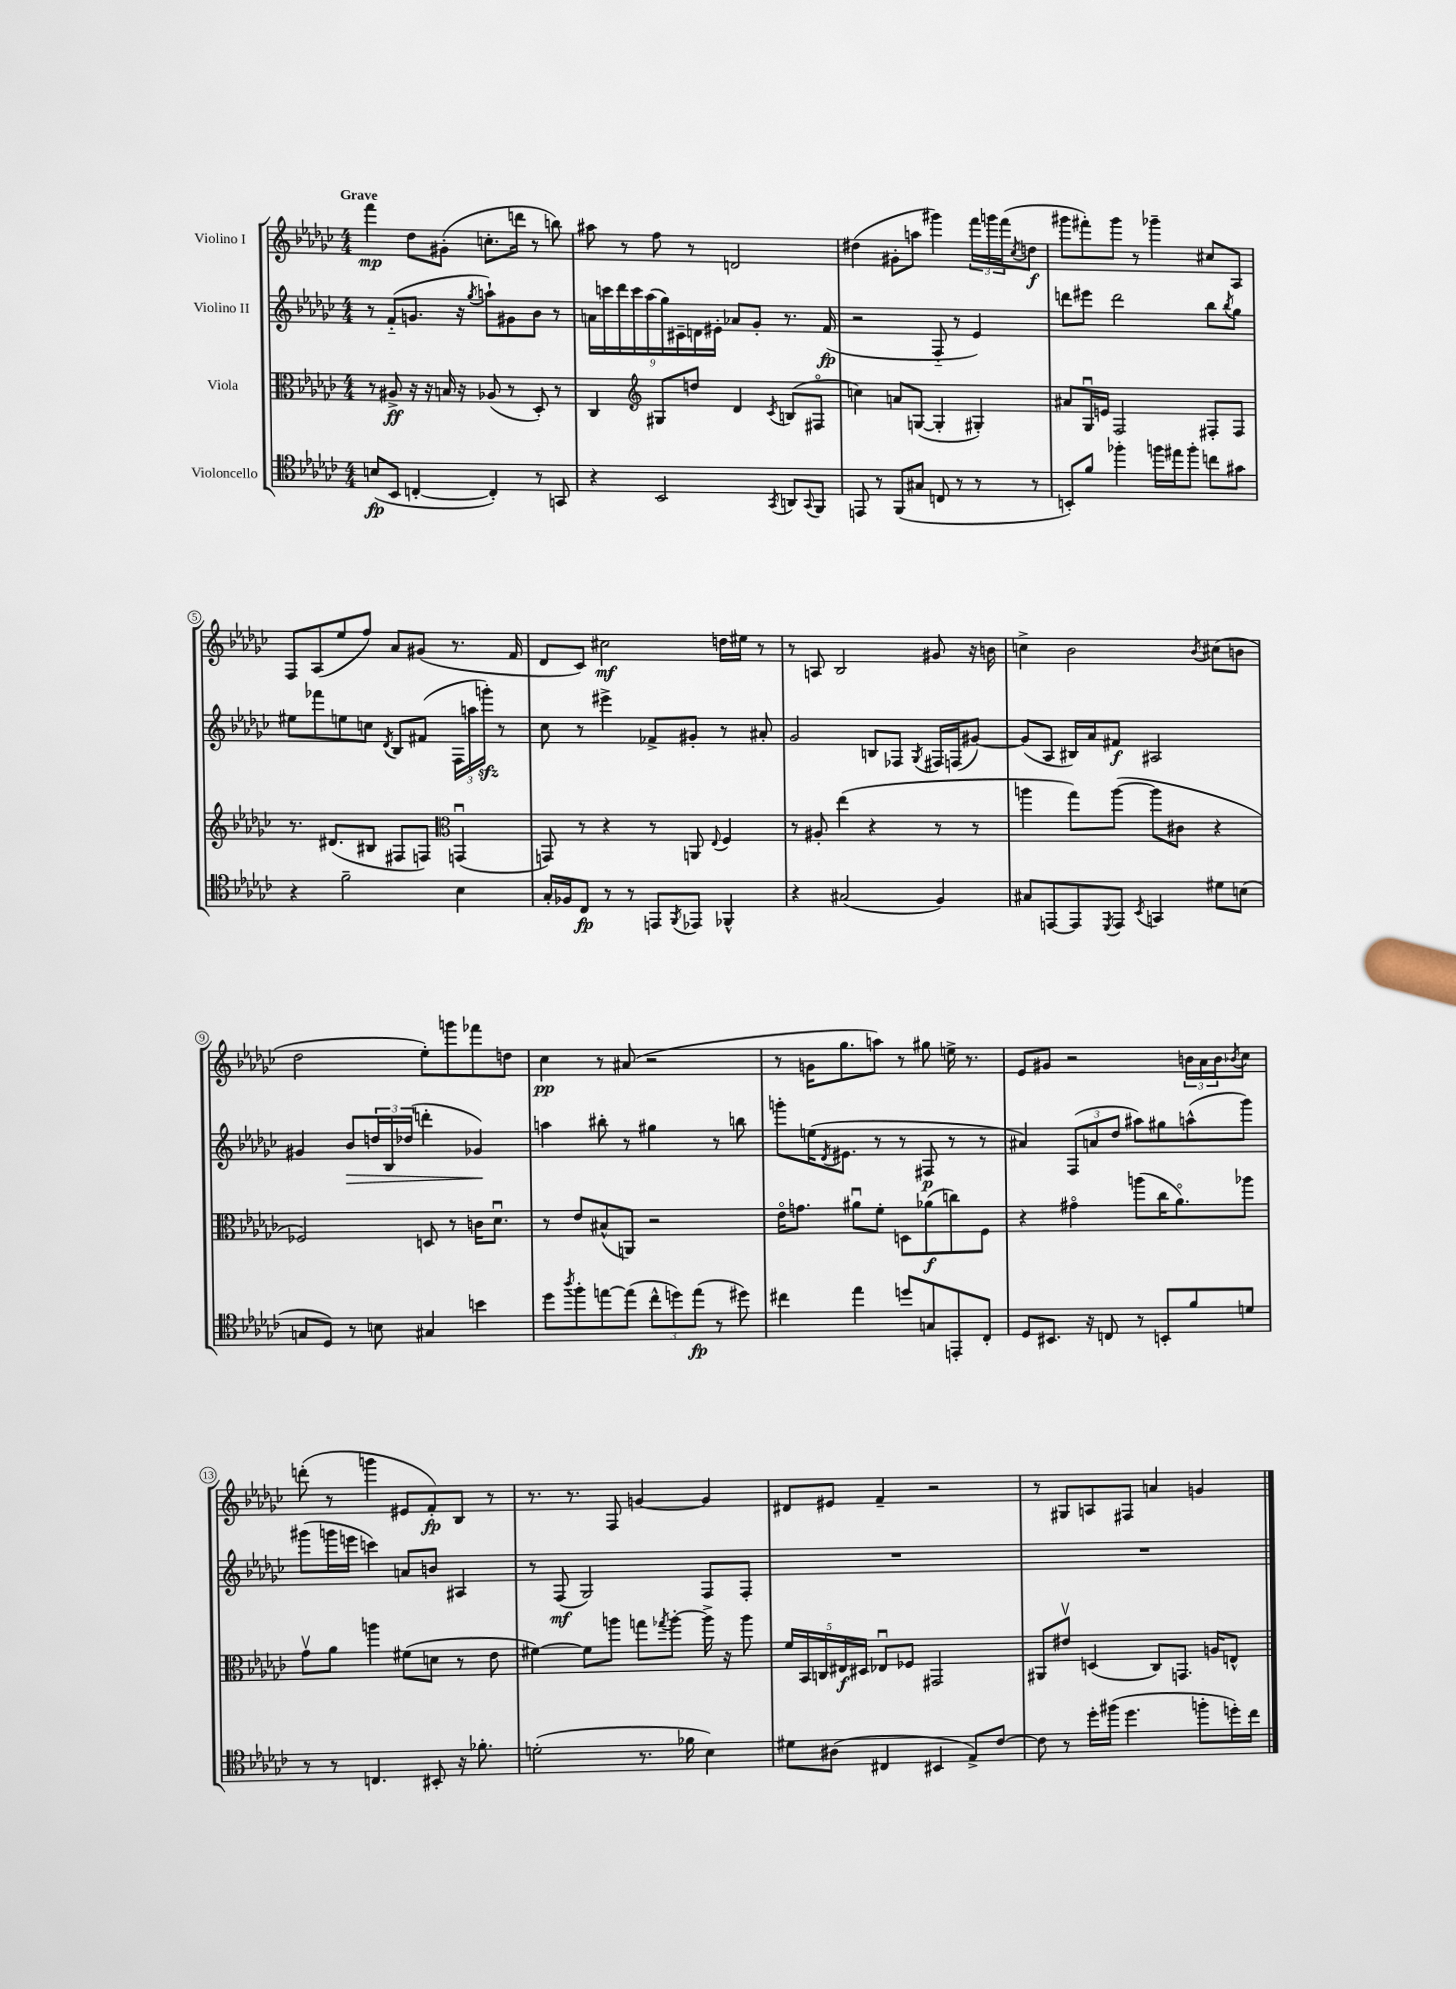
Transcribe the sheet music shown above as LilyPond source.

<<
\new StaffGroup <<
\new Staff = "s0" \with { instrumentName = "Violino I" } {
    \clef treble \key ges \major \numericTimeSignature \time 4/4 \tempo "Grave"
    f'''4\mp des''8 gis'8-.( c''8.-. d'''16 r8 b''8) |
    ais''8 r8 f''8 r8 d'2 |
    dis''4( gis'8-. a''8 gis'''4) \tuplet 3/2 { f'''16 g'''16 f'''16( } \acciaccatura { ces''8 } d''8\f |
    gis'''8 fis'''8-.) gis'''8 r8 ges'''4-- cis''8 aes8 |
    f8 aes8( ees''8 f''8) aes'8 gis'8( r8. f'16 |
    des'8 ces'8) cis''2\mf d''16 eis''16 r8 |
    r8 a8 bes2 gis'8 r16 b'16 |
    c''4-> bes'2 \acciaccatura { bes'8 } cis''8( b'8 |
    des''2 ees''8-.) g'''8 fes'''8 d''8 |
    ces''4\pp r8 ais'8( r2 |
    r8 g'16 ges''8. a''8) r8 gis''8 e''16-> r8. |
    ees'8 gis'8 r2 \tuplet 3/2 { b'16 aes'16 b'16 } \acciaccatura { bes'8 } ces''8 |
    d'''8-.( r8 g'''4 eis'8 f'8-.\fp) bes8 r8 |
    r8. r8. f8 g'4~ g'4 |
    dis'8 eis'8 f'4-- r2 |
    r8 gis8 a8 fis8 a'4 g'4 \bar "|." |
}
\new Staff = "s1" \with { instrumentName = "Violino II" } {
    \clef treble \key ges \major \numericTimeSignature \time 4/4
    r8 f'8-_( g'8. r16 \acciaccatura { ges''8 } a''8-!) gis'8 bes'8 r8 |
    \tuplet 9/8 { a'16 c'''16 des'''16 c'''16 aes''16( ges''16) cis'16-- d'16 eis'16-. } aes'8 ges'8-. r8. f'16\fp( |
    r2 f8-_ r8 ees'4) |
    d'''8 eis'''8 d'''2 bes''8 \acciaccatura { bes''8 } ges''8 |
    eis''8 fes'''8 e''8 c''8 \acciaccatura { des'8 } bes8 fis'8( \tuplet 3/2 { f16 a''16 g'''16-.\sfz) } r8 |
    ces''8 r8 eis'''4-> fes'8-> gis'8-. r8 ais'8-. |
    ges'2 b8 fes8 \acciaccatura { ges8 } fis16 f16( gis'8~) |
    gis'8( aes8 bis16) aes'16 fis'8\f ais2 |
    gis'4 bes'8\> \tuplet 3/2 { d''16 bes16 des''16( } d'''4-. ges'4\!) |
    a''4 bis''8-. r8 gis''4 r8 b''8 |
    g'''8-. e''16( \acciaccatura { des'8 } eis'8. r8 r8 fis8\p r8 r8 |
    ais'4) \tuplet 3/2 { f8( a'8 des''8 } ais''8) gis''8 a''8-^( ges'''8) |
    gis'''8( g'''16 e'''16 c'''4) a'8 b'8 ais4 |
    r8 f8\mf( ges2) f8 f8-. |
    R1 |
    R1 \bar "|." |
}
\new Staff = "s2" \with { instrumentName = "Viola" } {
    \clef alto \key ges \major \numericTimeSignature \time 4/4
    r8 ais8->\ff r16 r16 b16 r16 aes8( r8 des8-.) r8 |
    ces4 \clef treble gis8 d''8 des'4 \acciaccatura { ces'8 } b8( fis8\flageolet |
    c''4) a'8 g8~( g4-. gis4-.) |
    ais'8 ges16\downbow e'16 f2 fis8-. fis8 |
    r8. dis'8.( bis8 fis8 f8) \clef alto g,4\downbow( |
    g,8) r8 r4 r8 a,8 \appoggiatura { ees8 } f4 |
    r8 ais8-. ees''4( r4 r8 r8 |
    a''4 ges''8) a''8~( a''8 cis'8 r4 |
    fes2) d8 r8 c'16 des'8.\downbow |
    r8 ees'8 bis8-^( a,8) r2 |
    ees'16\flageolet g'8. ais'8\downbow f'8-. d8 aes'8\f( c''8) f8 |
    r4 gis'4\flageolet a''8( ces''16 aes'8.\flageolet) aes''8 |
    ges'8\upbow aes'8 a''4 fis'8( d'8 r8 ees'8 |
    fis'4~) fis'8 a''8 g''8 \acciaccatura { ges''8 } a''8~-. a''16-> r16 a''8 |
    \tuplet 5/4 { f'16 bes,16 c16 eis16\f dis16 } ees8\downbow fes8 gis,2 |
    ais,8 eis'8\upbow d4( ces8) g,8. a16 e8-^ \bar "|." |
}
\new Staff = "s3" \with { instrumentName = "Violoncello" } {
    \clef tenor \key ges \major \numericTimeSignature \time 4/4
    b8\fp( bes,8 c4~-. c4-.) r8 g,8 |
    r4 bes,2 \acciaccatura { ges,8 } a,8 \appoggiatura { ges,8 } f,8 |
    e,8 r8 f,8( gis8 c8 r8 r8 r8 |
    b,8-.) f'8 fes''4-. f''16 eis''16 f''8-. c''8 gis'8 |
    r4 f'2-- bes4 |
    ges16-. fes16 ces8\fp r8 r8 e,8 \acciaccatura { f,8 } ees,8 fes,4-^ |
    r4 gis2( f4) |
    gis8 e,8~ e,8 \acciaccatura { des,8 } e,8 \acciaccatura { bes,8 } g,4 dis'8 b8( |
    g8 des8) r8 b8 gis4 b'4 |
    des''8 \acciaccatura { aes''8 } f''8-. e''8~ e''8( \tuplet 3/2 { ces''8-^ d''8) e''8\fp( } r8 dis''8) |
    cis''4 ees''4 d''8 g8 e,8-. ces8-. |
    des8 bis,8. r16 c8 r8 b,8-. f'8 d'8 |
    r8 r8 c4. bis,8-. r16 fes'8.-. |
    d'2-.( r8. fes'16 bes4) |
    dis'8 ais8( cis4 bis,4 ees8->) ces'8~ |
    ces'8 r8 des''16-. fis''16( des''4. f''8-. d''16-.) ces''16 \bar "|." |
}
>>
>>
\layout { \context { \Score \override BarNumber.stencil = #(make-stencil-circler 0.1 0.3 ly:text-interface::print) } }
